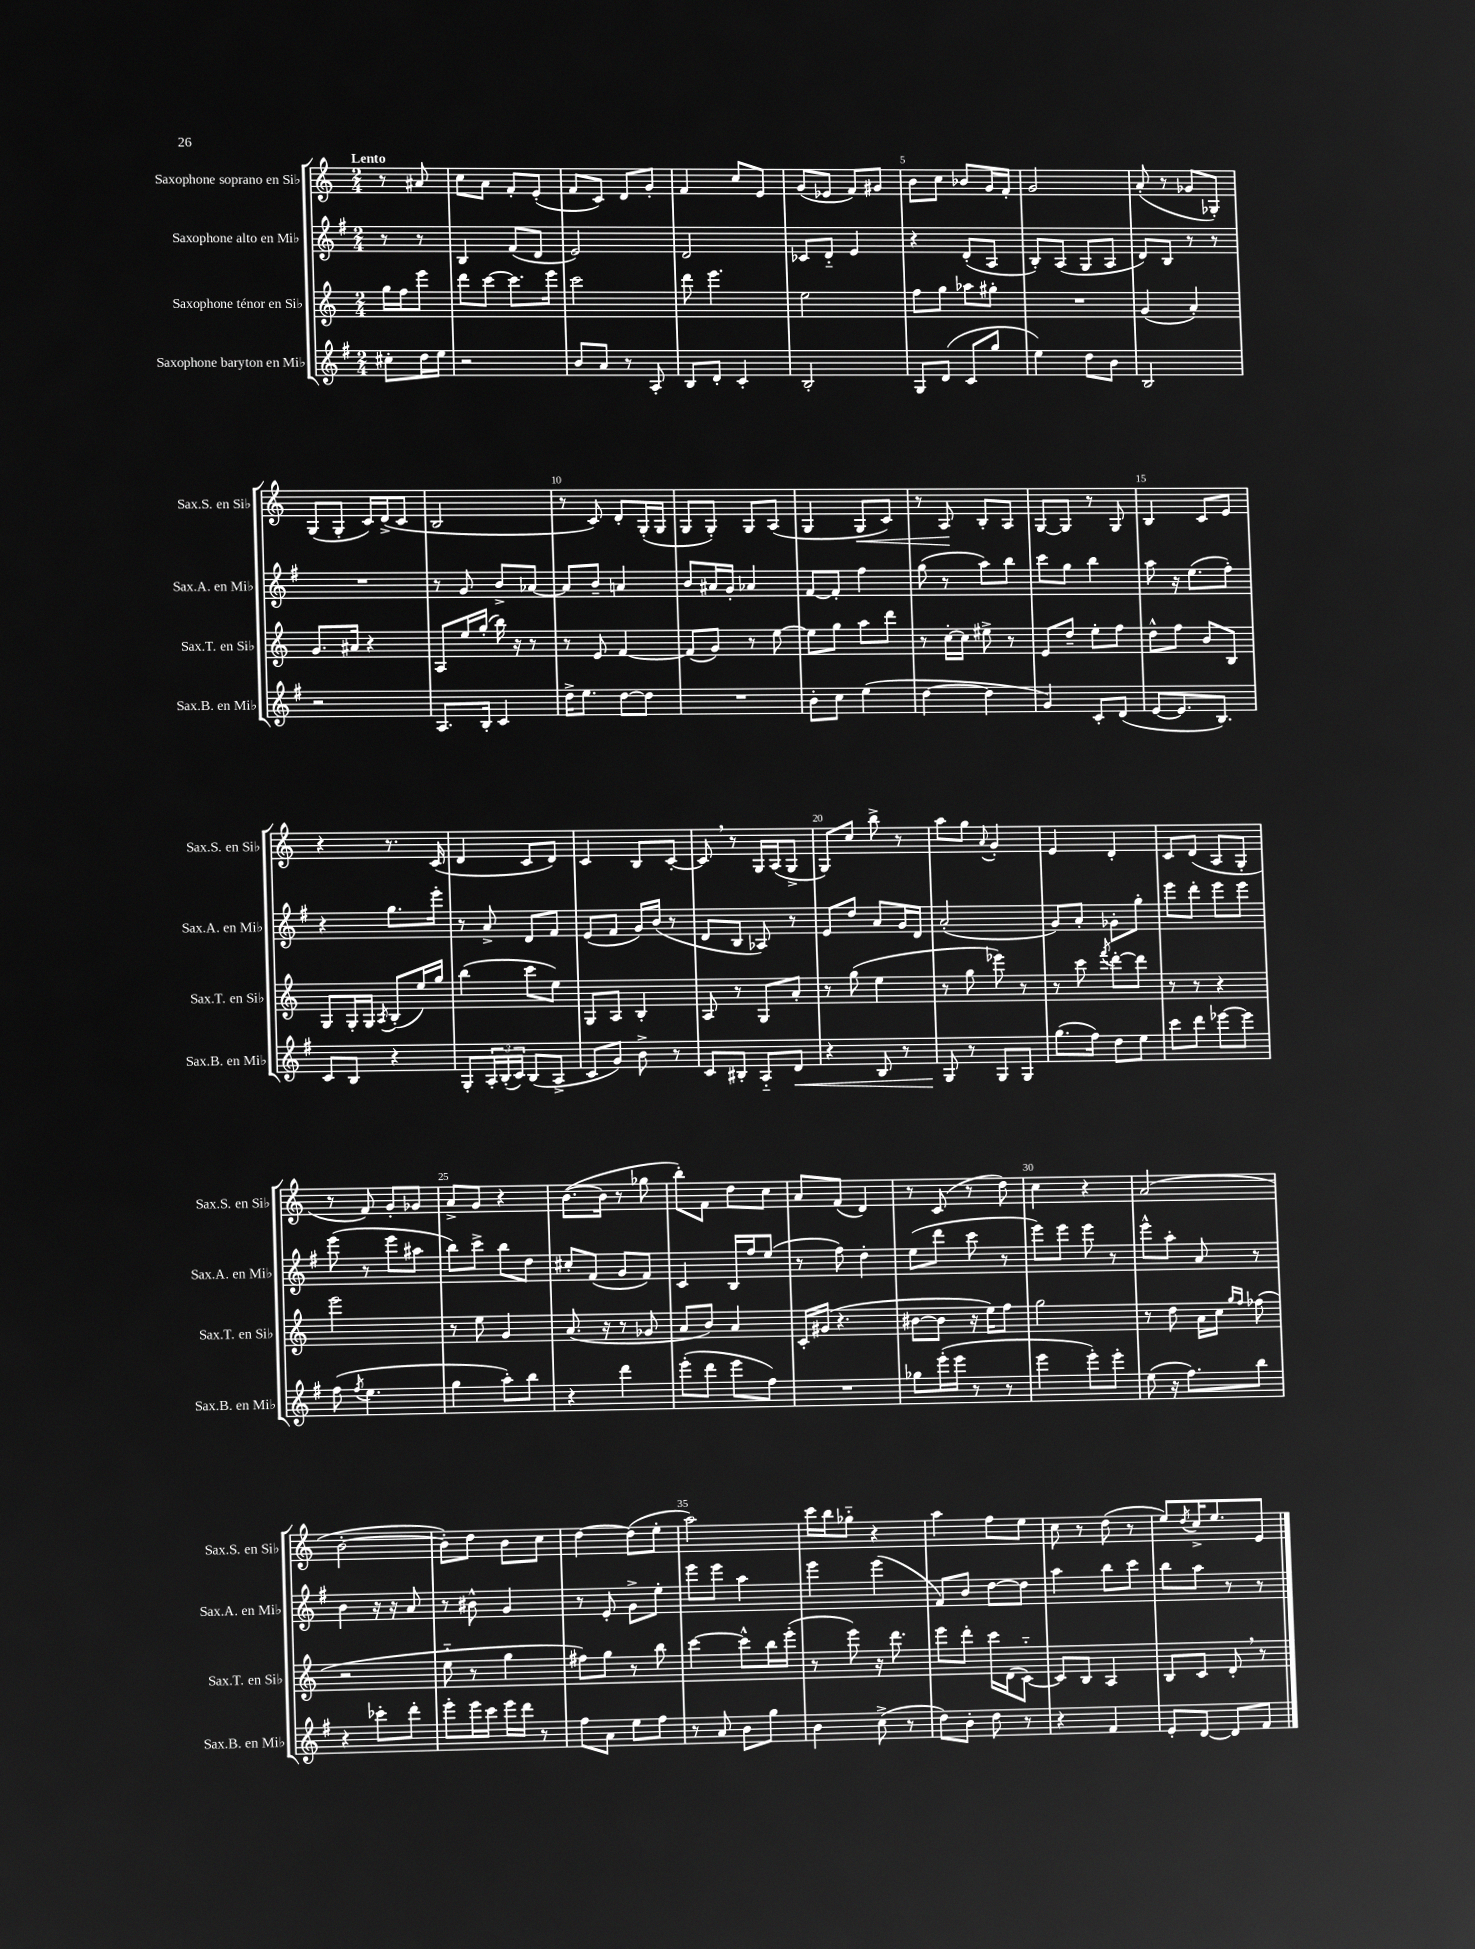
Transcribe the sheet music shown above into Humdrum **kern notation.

**kern	**kern	**kern	**kern
*staff4	*staff3	*staff2	*staff1
*clefG2	*clefG2	*clefG2	*clefG2
*k[f#]	*k[]	*k[f#]	*k[]
*M2/4	*M2/4	*M2/4	*M2/4
8cc#'	16gg	8r	8r
.	16ff	.	.
16dd	8eee	8r	8a#
16ee	.	.	.
=	=	=	=
2r	8ddd	4B	8cc
.	[8ccc	.	8a
.	8.ccc]	(8f#	8f'
.	.	8d	(8e'
.	16eee	.	.
=	=	=	=
8b	2ccc	2e)	8f
8a	.	.	8c)
8r	.	.	8d
8A'	.	.	8g'
=	=	=	=
8B	8ddd	2d	4f
8d'	4.eee	.	.
4c'	.	.	8cc
.	.	.	8e
=	=	=	=
2B'	2ee	8c-	(8g
.	.	8d'~	8e-
.	.	4e	8f)
.	.	.	8g#
=	=	=	=
8G	8ff	4r	8b
(8d	8gg	.	8cc
8c	8aa-	(8d'	8b-
8gg	8gg#'	8A	16g
.	.	.	16f'
=	=	=	=
4ee)	2r	8B')	2g
.	.	(8A	.
8dd	.	8G	.
8b	.	8A	.
=	=	=	=
2B	(4g	8d)	(8a'
.	.	8B	8r
.	4a')	8r	8g-
.	.	8r	8G-')
=	=	=	=
2r	8.g	2r	(8G
.	.	.	8G'
.	16a#	.	.
.	4r	.	16c)
.	.	.	(16d^
.	.	.	8c
=	=	=	=
8.A	8A	8r	2B
.	16ee	8g	.
16B'	(16gg'	.	.
4c	16bb)	8b^	.
.	16r	.	.
.	8r	[8a-	.
=	=	=	=
16dd^	8r	8a-]	8r
8.ee	.	.	.
.	8e	8b~	8c)
[8dd	[4f	4a	8d'
8dd]	.	.	(16G'
.	.	.	16G
=	=	=	=
2r	(8f]	8b	8G
.	8g)	16a#	8G')
.	.	16g'	.
.	8r	4a-	8G
.	[8ee	.	(8A
=	=	=	=
8b'	8ee]	[8f#	4G
8cc	8gg	8f#']	.
(4ee	8aa	4ff#	8G
.	8ddd	.	8c)
=	=	=	=
[4dd	8r	(8gg	8r
.	[16cc'	8r	8A
.	16cc]	.	.
4dd]	8ee#^	8aa)	8B'
.	8r	8bb	8A
=	=	=	=
4g)	8e	8ccc	[8G
.	8dd~	8gg	8G]
8c'	8ee'	4bb	8r
(8d	8ff	.	8G
=	=	=	=
[8e	8dd^^	8aa	4B
8.e]	8ff	16r	.
.	.	(8.ee	.
.	8b	.	8c
8.B)	.	.	.
.	8B	8ff#')	8e
=	=	=	=
8c	8G	4r	4r
8B	16G'	.	.
.	16G	.	.
.	8qA	.	.
4r	(8B'	8.gg	8.r
.	16ee)	.	.
.	16gg	16eee'	(16c
=	=	=	=
8G'	(4bb	8r	4d
24A'	.	8a^	.
(24B'	.	.	.
24c)	.	.	.
(8B	8ccc	8d	8c
8A^	8ee)	8f#	8d)
=	=	=	=
8c	8G	(8e	4c
8g)	8A	8f#	.
8b^	4B'	16g)	8B
.	.	(16b	.
8r	.	8r	[8c'
=	=	=	=
8c	8A	8d	8c]
8B#'	8r	8B	8r
8A'~	8G	8A-)	16G
.	.	.	(16A
8d	8a'	8r	8G^
=	=	=	=
4r	8r	8e	8G)
.	(8gg	8dd	8cc
8B	4ee	8a	8bb^
8r	.	16g	8r
.	.	16d	.
=	=	=	=
8G	8r	(2a'	8aa
8r	8gg	.	8gg
.	.	.	8qqa
8G	8eee-)	.	4g'
8G	8r	.	.
=	=	=	=
(8.gg	8r	8g)	4e
.	8ccc	8a'	.
16ff#)	.	.	.
.	8qfff	.	.
8dd	[8ddd'	8g-'	4d'
8ee	8ddd]	8gg'	.
=	=	=	=
8ccc	8r	8eee	8c
8ddd	8r	8ddd'	(8d
[8eee-	4r	8eee	8A
8eee-]	.	8eee	8G'
=	=	=	=
(8ff#	2eee	(8eee	8r
8qff#	.	.	.
4.ee	.	8r	8f)
.	.	8eee	8g'
.	.	8aa#	8g-
=	=	=	=
4gg	8r	8bb)	8a^
.	8ee	8ccc^	8g
8aa')	4g	8bb	4r
8bb	.	8dd	.
=	=	=	=
4r	(8.a	8cc#'	([8.b
.	.	(8f#	.
.	16r	.	16b]
4ddd	8r	8g	8r
.	8g-	8f#)	8gg-
=	=	=	=
(8eee'	8a	4c	8bb')
8ddd	8b)	.	8f
8eee	4a	16B	8dd
.	.	16ff#	.
8ff#)	.	(8ee	8cc
=	=	=	=
2r	16c'	8r	8a
.	(16g#	.	.
.	4.r	8ff#)	(8f
.	.	4dd'	4d)
=	=	=	=
8gg-	[8b#	(8ee	8r
(16eee'	8b#]	8ddd	(8c
16eee	.	.	.
8r	16r	8ccc	8r
.	16ee)	.	.
8r	8ff	8r	8dd)
=	=	=	=
4eee	2gg	8eee)	4cc
.	.	8eee	.
8eee')	.	8eee	4r
8eee'	.	8r	.
=	=	=	=
(8ee	8r	8eee^^	(2a
16r	8dd	8aa'	.
8.ff#)	.	.	.
.	16a	8a	.
.	16cc	.	.
.	16qqgg	.	.
.	16qqff	.	.
8bb	(8ff-	8r	.
=	=	=	=
4r	2r	4b	[2b'
8ccc-'	.	16r	.
.	.	16r	.
8ddd'	.	8a	.
=	=	=	=
8eee'	8ee'~	8r	8b'])
16eee	8r	8b#^^	8dd
16ccc	.	.	.
16eee	4gg	4g	8b
16ddd	.	.	.
8r	.	.	8cc
=	=	=	=
8ff#	8ff#)	8r	[4dd
8a	8gg	8e'	.
8ee	8r	8g^	(8dd]
8ff#	8bb	8ee'	8ee'
=	=	=	=
8r	[4ccc	8eee	2aa)
8a	.	8eee	.
8b	8ccc^^]	4aa	.
8gg	16bb	.	.
.	(16eee'	.	.
=	=	=	=
4b	8r	4eee	16ccc
.	.	.	16bb
.	8eee)	.	8gg-'~
(8cc^	16r	(4eee	4r
.	8.ddd	.	.
8r	.	.	.
=	=	=	=
8dd)	8eee	8f#)	4aa
8b'	8ddd'	8b	.
8dd	16ccc	[8dd	8ff
.	(16d	.	.
8r	[8c'~)	8dd]	8ee
=	=	=	=
4r	8c]	4aa	8cc
.	8B	.	8r
4f#	4A	8bb	(8dd
.	.	8ccc	8r
=	=	=	=
8e'	8B	8bb	8ee)
.	.	.	8qdd
[8d	8c	8aa	16cc^
.	.	.	8.ee
8d]	8d'	8r	.
8f#	8r	8r	8e
==	==	==	==
*-	*-	*-	*-
